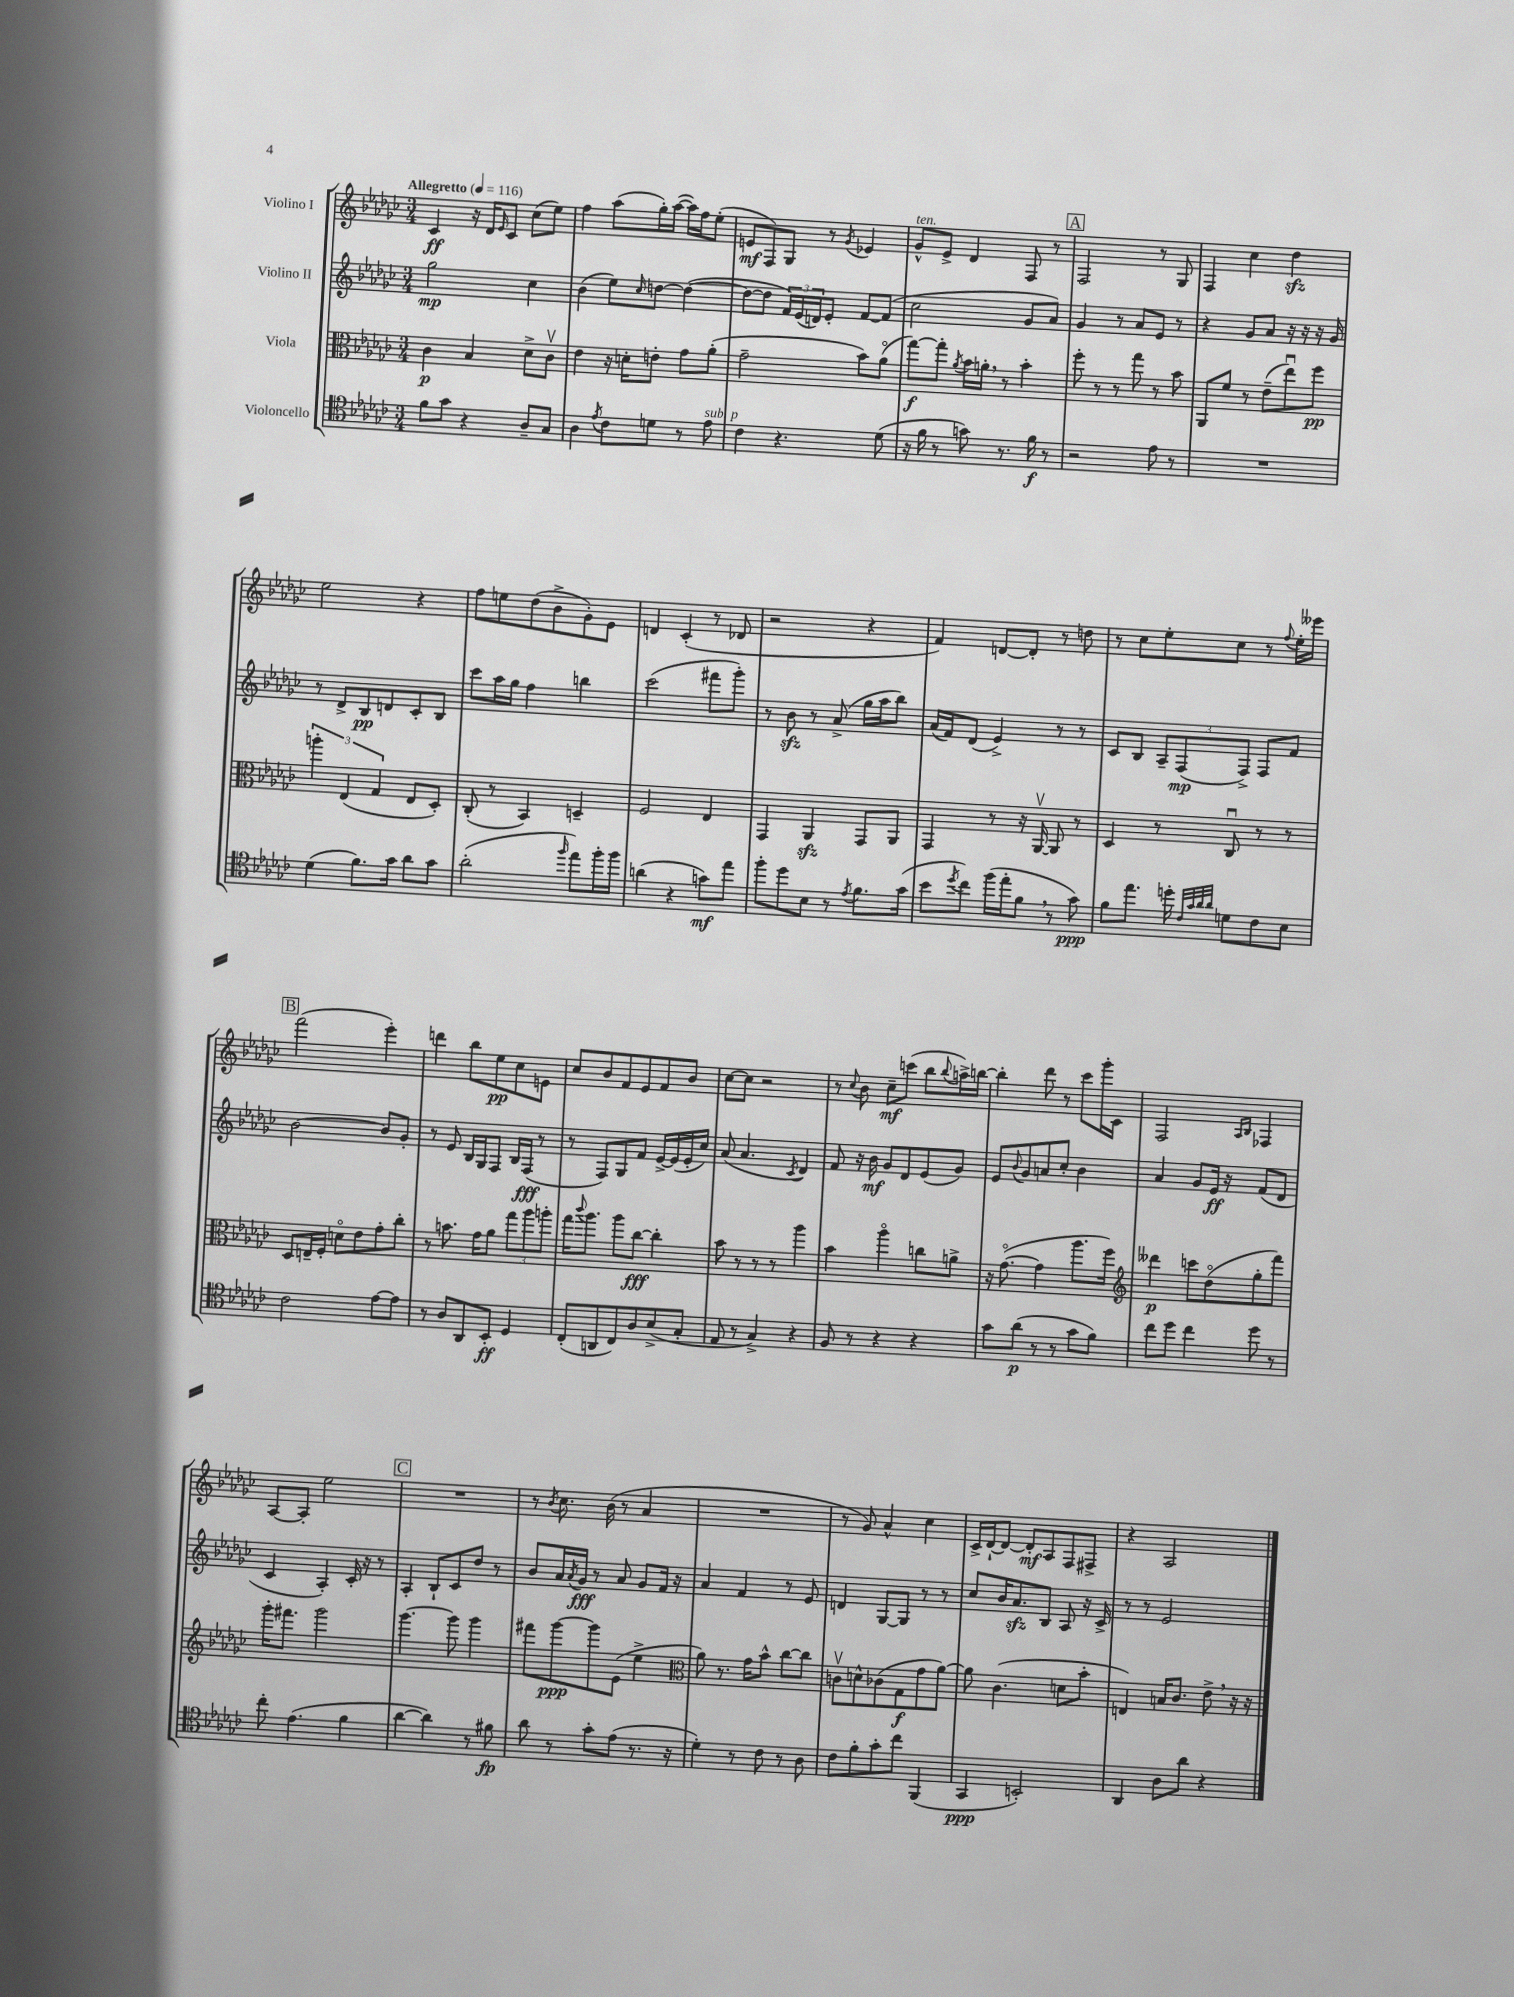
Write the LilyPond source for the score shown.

<<
\new StaffGroup <<
\new Staff = "s0" \with { instrumentName = "Violino I" } {
    \clef treble \key ges \major \numericTimeSignature \time 3/4 \tempo "Allegretto" 4 = 116
    ces'4\ff r16 des'16 \grace { ees'16 } ces'8 ces''8( ees''8) |
    f''4 aes''8( ges''16-.) aes''16~( aes''16) f''16 ees''8-.( |
    e'8\mf f8) ges8 r8 \acciaccatura { ges'8 } ees'4 |
    ges'8-^^\markup { \italic "ten." } ees'8-> des'4 f8 r8 |
    \mark \markup { \box "A" } f2 r8 ges8 |
    f4 ces''4 des''4\sfz |
    ees''2 r4 |
    f''8 e''8 des''8( bes'8-> ges'8-.) ees'8 |
    d'4 ces'4-.( r8 des'8 |
    r2 r4 |
    f'4) d'8~ d'8-. r8 d''8 |
    r8 ces''8 ees''8-. ces''8 r8 \appoggiatura { f''8 } ees''16-. eeses'''16 |
    \mark \markup { \box "B" } f'''2( ees'''4-.) |
    d'''4 bes''8 ees''8\pp ces''8 e'8 |
    ces''8 bes'8 f'8 ees'8 f'8 bes'8 |
    ces''8~ ces''8 r2 |
    r8 \appoggiatura { ces''8 } bes'8 ces''8--\mf c'''8( bes''8 \appoggiatura { bes''8 } a''16->) b''16~ |
    b''4-. des'''8 r8 ces'''8 ges'''16-. ces'16 |
    f2 \grace { aes16 bes16 } fes4 |
    aes8~ aes8-. ees''2 |
    \mark \markup { \box "C" } R2. |
    r8 \acciaccatura { bes'8 } ces''8. bes'16( r8 aes'4 |
    R2. |
    r8 ges'8) aes'4-^ ces''4 |
    ces'16-> des'16~-! des'8~ des'8-.\mf aes8 f8 fis8-> |
    r4 aes2 \bar "|." |
}
\new Staff = "s1" \with { instrumentName = "Violino II" } {
    \clef treble \key ges \major \numericTimeSignature \time 3/4
    ges''2\mp ces''4 |
    bes'4( ees''8) \grace { ces''16 } d''8~ d''4~( |
    d''8~ d''8 \tuplet 3/2 { f'16) ees'16( d'16) } ees'8-. f'8~ f'8( |
    ces''2 ges'8 aes'8) |
    \mark \markup { \box "A" } ges'4 r8 aes'8 ees'8 r8 |
    r4 ges'8 aes'8 r16 r16 r16 ges'16 |
    r8 des'8-> bes8\pp d'8 ces'8-. bes8 |
    ces'''8 aes''16 ges''16 f''4 b''4 |
    ces'''2( fis'''8 ges'''8-.) |
    r8 bes'8\sfz r8 aes'8->( ges''16 aes''16 bes''8) |
    aes'16( f'16) des'8( ees'4->) r8 r8 |
    ces'8 bes8 \tuplet 3/2 { aes8-- f8\mp( f8->) } f8 f'8 |
    \mark \markup { \box "B" } bes'2~ bes'8 ges'8-. |
    r8 ees'8 bes16 ges16 f8 bes16 f16\fff( r8 |
    r8 f8) ges8 f'8 ees'16~-> ees'16( ees'16-. ces''16) |
    aes'8( aes'4. \acciaccatura { ces'8 } des'4) |
    f'8 r16 bes'16\mf ges'8 des'8 ees'8( ges'8) |
    ees'8 \appoggiatura { bes'8 } ges'8 a'8 ces''8-. bes'4 |
    aes'4 ges'8 ees'16\ff r16 f'8( des'8 |
    ces'4 aes4-.) ces'16-. r16 r8 |
    \mark \markup { \box "C" } aes4-. bes8-! ces'8 des''8 r8 |
    bes'8 aes'16 \acciaccatura { aes'8 } ges'16\fff r8 aes'8 ges'8 f'16 r16 |
    aes'4 f'4 r8 ees'8 |
    d'4 ges8~ ges8 r8 r8 |
    ces''8 bes'16 aes'8.\sfz bes8 aes8 r16 ces'16-> |
    r8 r8 ees'2 \bar "|." |
}
\new Staff = "s2" \with { instrumentName = "Viola" } {
    \clef alto \key ges \major \numericTimeSignature \time 3/4
    ces'4\p bes4 des'8-> ces'8\upbow |
    ees'4 r16 d'16-. e'8-. ges'8 aes'8-.( |
    ges'2-- bes'8) aes'8\flageolet( |
    ges''8~\f) ges''8-. \acciaccatura { aes'8 } bes'16 a'16-. \breathe r8 bes'4-. |
    \mark \markup { \box "A" } f''8-. r8 r8 ges''8 r8 bes'8 |
    aes,8 f'8 r8 ees'8--( ees''8\downbow) f''8\pp |
    \tuplet 3/2 { a''4-. ees4( ges4 } ees8 des8-.) |
    ces8-.( r8 bes,4) d4-- |
    f2 ees4 |
    ges,4 aes,4\sfz ges,8 aes,8 |
    ges,4 r8 r16 aes,16~\upbow aes,8 r8 |
    des4 r8 ces8\downbow r8 r8 |
    \mark \markup { \box "B" } des8 e16-- f16-. d'8\flageolet ees'8 ges'8-. ces''8-. |
    r8 b'8. ges'16 aes'8 \tuplet 3/2 { ges''8 aes''8 a''8-. } |
    ges''16 \appoggiatura { ces'''8 } aes''8. aes''8 ces''8~\fff ces''4-. |
    bes'8 r8 r8 r8 aes''4 |
    bes'4 aes''4\flageolet c''8 a'8-> |
    r16 ges'8.~\flageolet( ges'4 aes''8. f''16) |
    \clef treble deses'''4\p c'''8 des''8\flageolet( ges''8-. f'''8) |
    ges'''16-. fis'''8. ges'''2 |
    \mark \markup { \box "C" } ges'''4.~ ges'''8 ges'''4 |
    fis'''8 ges'''8~\ppp ges'''8 ees'8( ees''4-> |
    \clef alto aes'8) r8. ges'16 bes'8-^ ces''8~ ces''8 |
    c'8\upbow d'8-^ ces'8( ges8\f ges'8 aes'8~) |
    aes'8 ces'4.( d'8 bes'8-. |
    e4) b16 ces'8. ees'8-> \breathe r16 r16 \bar "|." |
}
\new Staff = "s3" \with { instrumentName = "Violoncello" } {
    \clef tenor \key ges \major \numericTimeSignature \time 3/4
    f'8 ges'8 r4 aes8-- ges8 |
    aes4 \acciaccatura { ees'8 } ces'8 d'8 r8 ees'8^\markup { \italic "sub. p" } |
    ces'4 r4. des'8( |
    r16 f'16 r8 g'8) r8. f'16\f r8 |
    \mark \markup { \box "A" } r2 ees'8 r8 |
    R2. |
    des'4( f'8.) ges'16 aes'8 ges'8 |
    aes'2-.( \grace { f''16 } ees''8) f''16-. f''16 |
    a'4( r4 g'8\mf) ees''8 |
    f''8-. des''8 bes8 r8 \acciaccatura { ees'8 } f'8. ges'16( |
    bes'8 \acciaccatura { des''8 } ces''8) f''16( ees''16-. f'8 \breathe r8 ges'8\ppp) |
    f'8 ees''8. d''16-. \grace { ces'32 ges'32 aes'32 aes'32 } d'8 ces'8 bes8 |
    \mark \markup { \box "B" } ces'2 ees'8~ ees'8 |
    r8 aes8 aes,8 bes,8-.\ff des4 |
    ces8-.( a,8 ces8) aes8 bes8->( ges8-. |
    ees8 r8 ges4->) r4 |
    f8 r8 r4 r4 |
    ges'8 aes'8\p( r8 r8 ges'8 f'8) |
    ces''8 des''8 ces''4 des''8 r8 |
    ces''8-. ees'4.( f'4 |
    \mark \markup { \box "C" } aes'4~ aes'4) r8 fis'8\fp |
    aes'8 r8 ges'8-. ees'8( r8. r16 |
    des'4-.) r8 ces'8 r8 aes8 |
    ces'8 f'8-. ges'8-. ces''8 f,4( |
    ges,4\ppp b,2-.) |
    aes,4 aes8 aes'8 r4 \bar "|." |
}
>>
>>
\layout { \context { \Score \remove "Bar_number_engraver" } }
